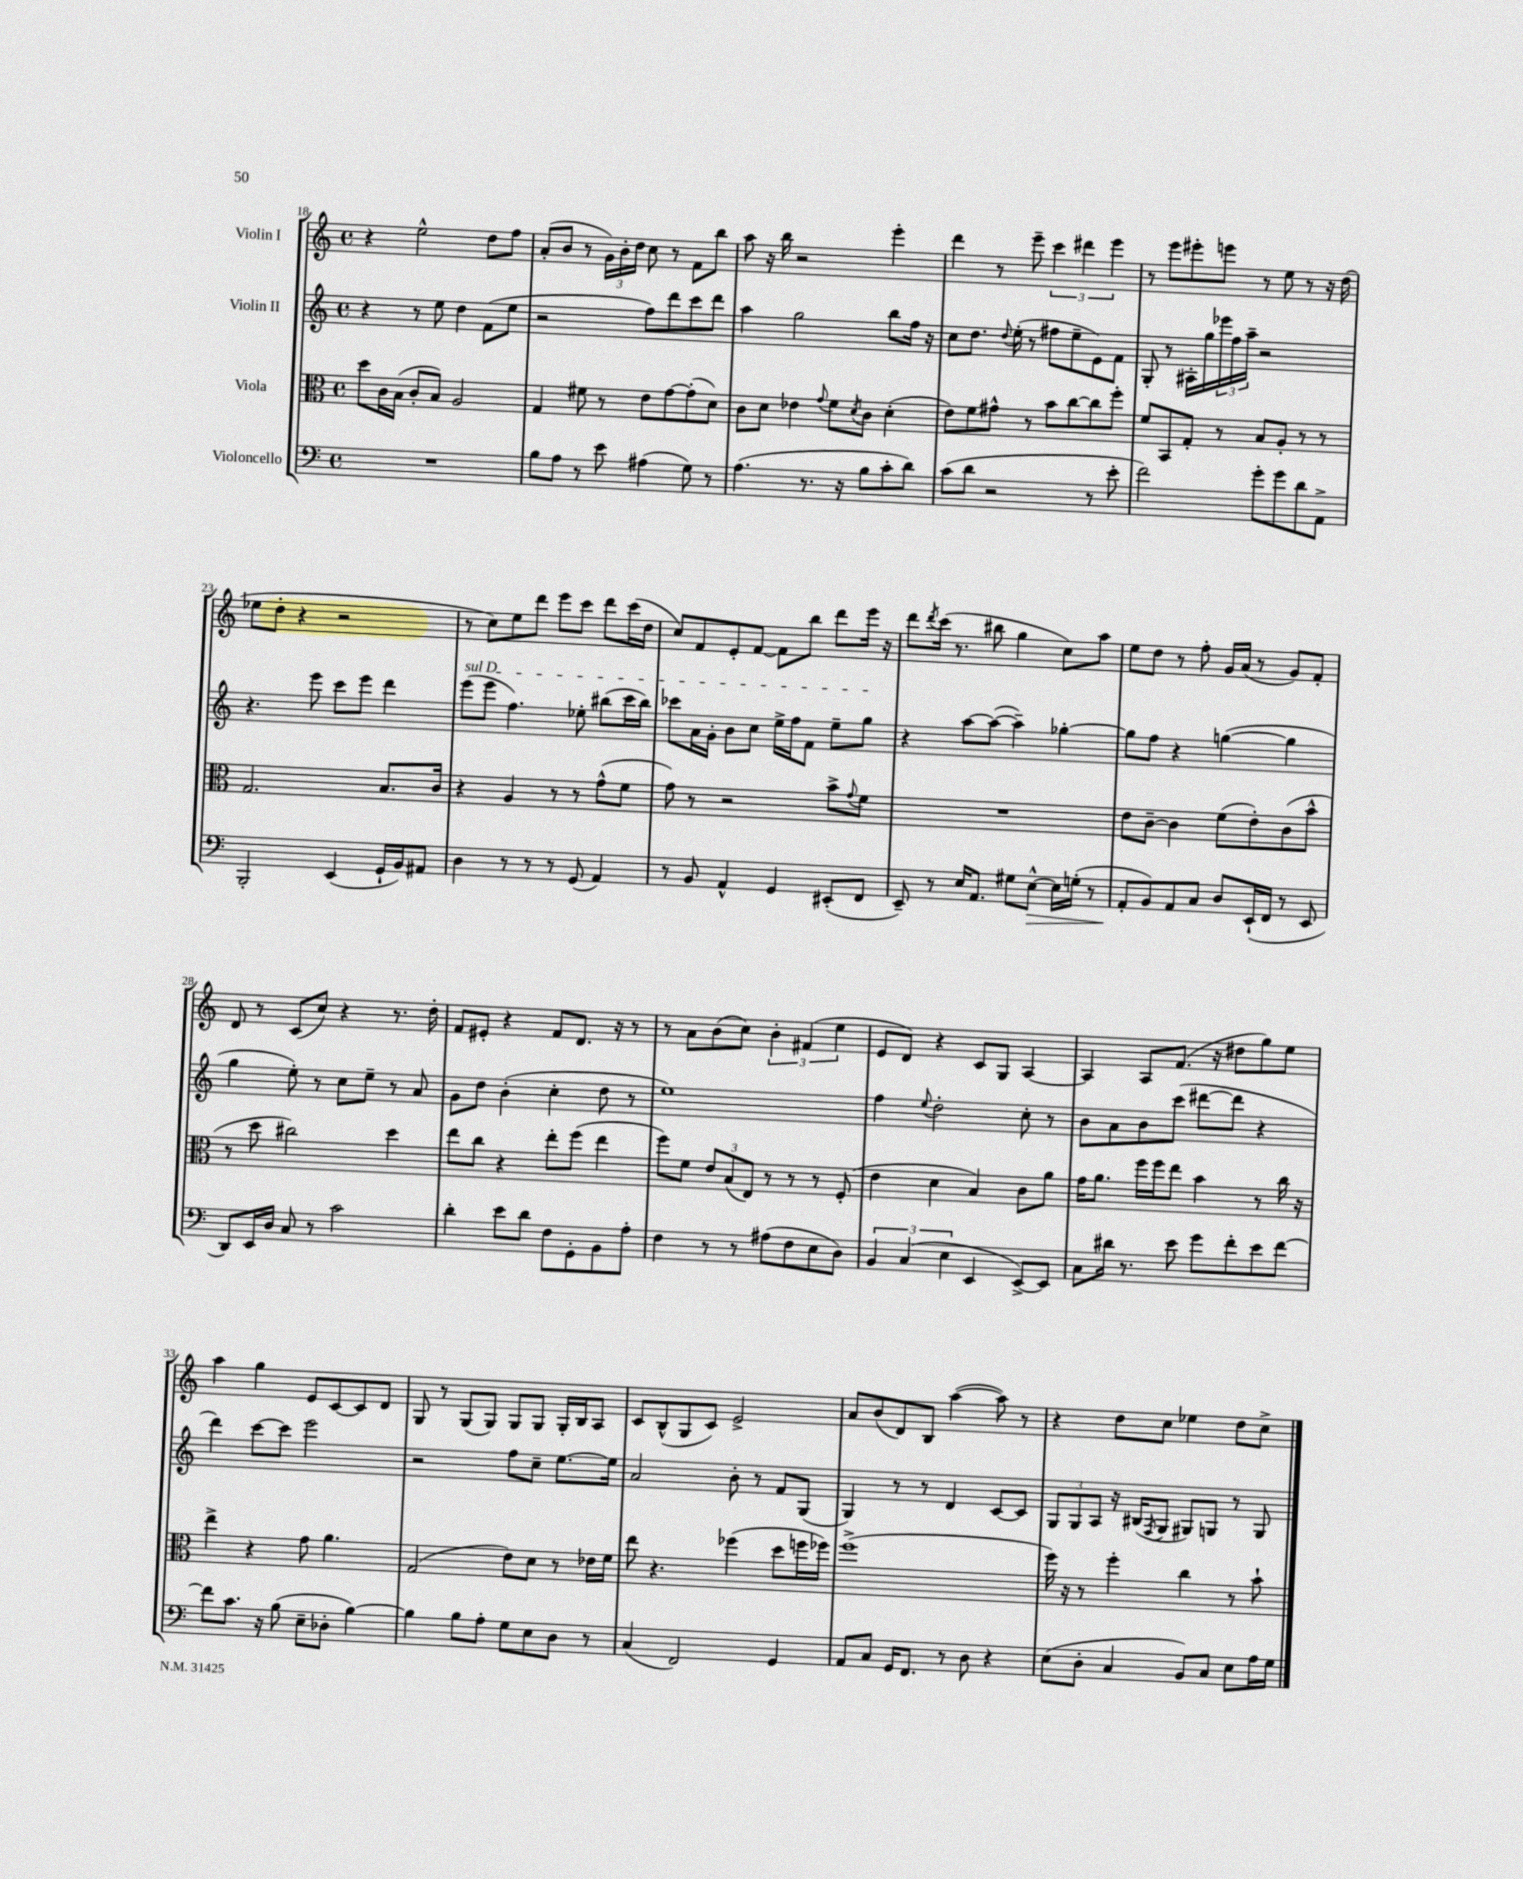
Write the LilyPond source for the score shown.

<<
\new StaffGroup <<
\new Staff = "s0" \with { instrumentName = "Violin I" } {
    \clef treble \key c \major \defaultTimeSignature \time 4/4
    r4 e''2-^ d''8 f''8 |
    a'8-.( b'8 r8 \tuplet 3/2 { g'16) b'16-. d''16 } c''8 r8 f'8 b''8 |
    a''8 r16 b''16 r2 e'''4-. |
    d'''4 r8 e'''8-- \tuplet 3/2 { c'''4 dis'''4 e'''4 } |
    r8 e'''8 eis'''8-. e'''8 r8 e''8 r8 r16 d''16( |
    ees''8 d''8-. r4 r2 |
    r8 c''8) e''8 d'''8 e'''8 c'''8 d'''8 c'''16( d''16 |
    c''8) f'8 e'8-. f'8~ f'8 b''8 d'''8 e'''16 r16 |
    d'''8 \acciaccatura { d'''8 } c'''16( r8. bis''8 g''4 c''8) a''8 |
    e''8 d''8 r8 f''8-. g'16 a'16( r8 g'8) f'8-. |
    d'8 r8 c'8( c''8) r4 r8. d''16-. |
    f'8 eis'8-. r4 f'8 d'8. r16 r8 |
    r8 a'8 b'8( c''8) \tuplet 3/2 { b'4-. fis'4( e''4 } |
    e'8 d'8) r4 c'8 g8 a4~ |
    a4 a8 f'8.( r16 dis''8 g''8) e''8 |
    a''4 g''4 e'8 c'8~ c'8 d'8 |
    g8 r8 g8( g8) g8 g8 g16-. b16 a8 |
    c'8 b8-^( g8 c'8) e'2-> |
    a'8 b'8( d'8) b8 a''4~( a''8) r8 |
    r4 d''8 c''8 ees''4 d''8 c''8-> \bar "|." |
}
\new Staff = "s1" \with { instrumentName = "Violin II" } {
    \clef treble \key c \major \defaultTimeSignature \time 4/4
    r4 r8 e''8 d''4 f'8( e''8 |
    r2 f''8) d'''8 c'''8 d'''8 |
    a''4 g''2 b''8 f''16 r16 |
    c''8 d''8. \appoggiatura { d''8 } e''16-.( r8 fis''8 e''8-- e'8) f'8 |
    g8-. r8 ais16-. g''16 \tuplet 3/2 { ees'''16 f''16 a''16-- } r2 |
    r4. e'''8 c'''8 e'''8 d'''4 |
    \once \override TextSpanner.bound-details.left.text = \markup { \italic "sul D" } e'''8\startTextSpan( e'''8 f''4.) ees''8-. bis''8( c'''16 bis''16) |
    ces'''8 a'16 g'16-. b'8 c''8 e''16-> f''16 f'8 e''8-- g''8\stopTextSpan |
    r4 a''8~ a''8~( a''4--) ges''4~-. |
    ges''8 f''8 r4 g''4~( g''4 |
    g''4 e''8-.) r8 c''8 e''8-- r8 a'8 |
    g'8 d''8 b'4-.( c''4-. d''8 r8 |
    e''1) |
    f''4 \appoggiatura { e''8 } d''2-. c''8-. r8 |
    b'8 a'8 b'8 c'''8( dis'''8~ dis'''8 r4 |
    d'''4) c'''8~ c'''8 e'''2 |
    r2 f''8 c''8-- e''8.~ e''16 |
    a'2 b'8-. r8 f'8 g8( |
    g4) r8 r8 d'4 c'8~ c'8 |
    \tuplet 3/2 { g8 g8 a8 } r16 bis16( \acciaccatura { f8 } g8 gis8) g8 r8 g8 \bar "|." |
}
\new Staff = "s2" \with { instrumentName = "Viola" } {
    \clef alto \key c \major \defaultTimeSignature \time 4/4
    d''8 c'16 b16( c'8-. b8) a2 |
    g4 fis'8 r8 e'8 g'8~ g'8-.( d'8) |
    c'8 d'8 ees'4 \appoggiatura { g'8 } f'8 \acciaccatura { d'8 } c'8 d'4-.( |
    e'8) f'8 gis'8-^ r8 b'8 c''8~ c''8 f''8-. |
    f'8 b,8 g8-. r8 b8 a8-. r8 r8 |
    g2. b8. c'16 |
    r4 a4 r8 r8 g'8-^( f'8 |
    g'8) r8 r2 b'8-> \appoggiatura { g'8 } f'8 |
    R1 |
    e'8 c'8~-- c'4 f'8( e'8-.) c'8( b'8-^ |
    r8 d''8 cis''2) d''4 |
    e''8 c''8 r4 e''8-. f''8( e''4 |
    f''8) f'8 \tuplet 3/2 { e'8 b8( e8) } r8 r8 r8 f8-.( |
    e'4 d'4 b4) c'8 a'8 |
    g'16 a'8. f''16 f''16 e''8 b'4 r8 c''16 r16 |
    e''4-> r4 g'8 a'4. |
    g2( e'8) d'8 r8 ees'16 f'16 |
    e''8 r4. fes''4( d''8 f''16 fes''16) |
    f''1->( |
    f''16) r16 r8 f''4-. c''4 r8 b'8-! \bar "|." |
}
\new Staff = "s3" \with { instrumentName = "Violoncello" } {
    \clef bass \key c \major \defaultTimeSignature \time 4/4
    R1 |
    b8 a8 r8 e'8 ais4( g8) r8 |
    a4.( r8. r16 b8 c'8-. d'8) |
    c'8( d'8 r2 r8 e'8-. |
    f'2) g'8-. g'8 d'8 a,8-> |
    b,,2-. e,4( g,16-! b,16) ais,8 |
    d4 r8 r8 r8 g,8( a,4) |
    r8 b,8 a,4-^ g,4 eis,8-.( f,8 |
    e,8--) r8 e16 a,8. gis8 e8~-^\> e16 g16-.( r8 |
    a,8-.\! b,8) a,8 c8 d8 e,16-!( f,16 r8 e,8 |
    d,8) e,16 d16 c8 r8 c'2 |
    d'4-. e'8 d'8 f8 g,8-. b,8 a8-. |
    f4 r8 r8 ais8( f8 e8 d8) |
    \tuplet 3/2 { b,4 c4( e4 } e,4 e,8~->) e,8 |
    c8 dis'16 r8. e'8 g'8 f'8-. e'8 f'8~ |
    f'8 c'8. r16 b8( e8-- des8-. b4~) |
    b4 b8 a8-. g8 e8 d8 r8 |
    c4( f,2) g,4 |
    a,8 c8 g,16 f,8. r8 d8 r4 |
    e8( d8-. c4 b,8) c8 e8 a16 g16 \bar "|." |
}
>>
>>
\layout { \context { \Score currentBarNumber = #18 } }
